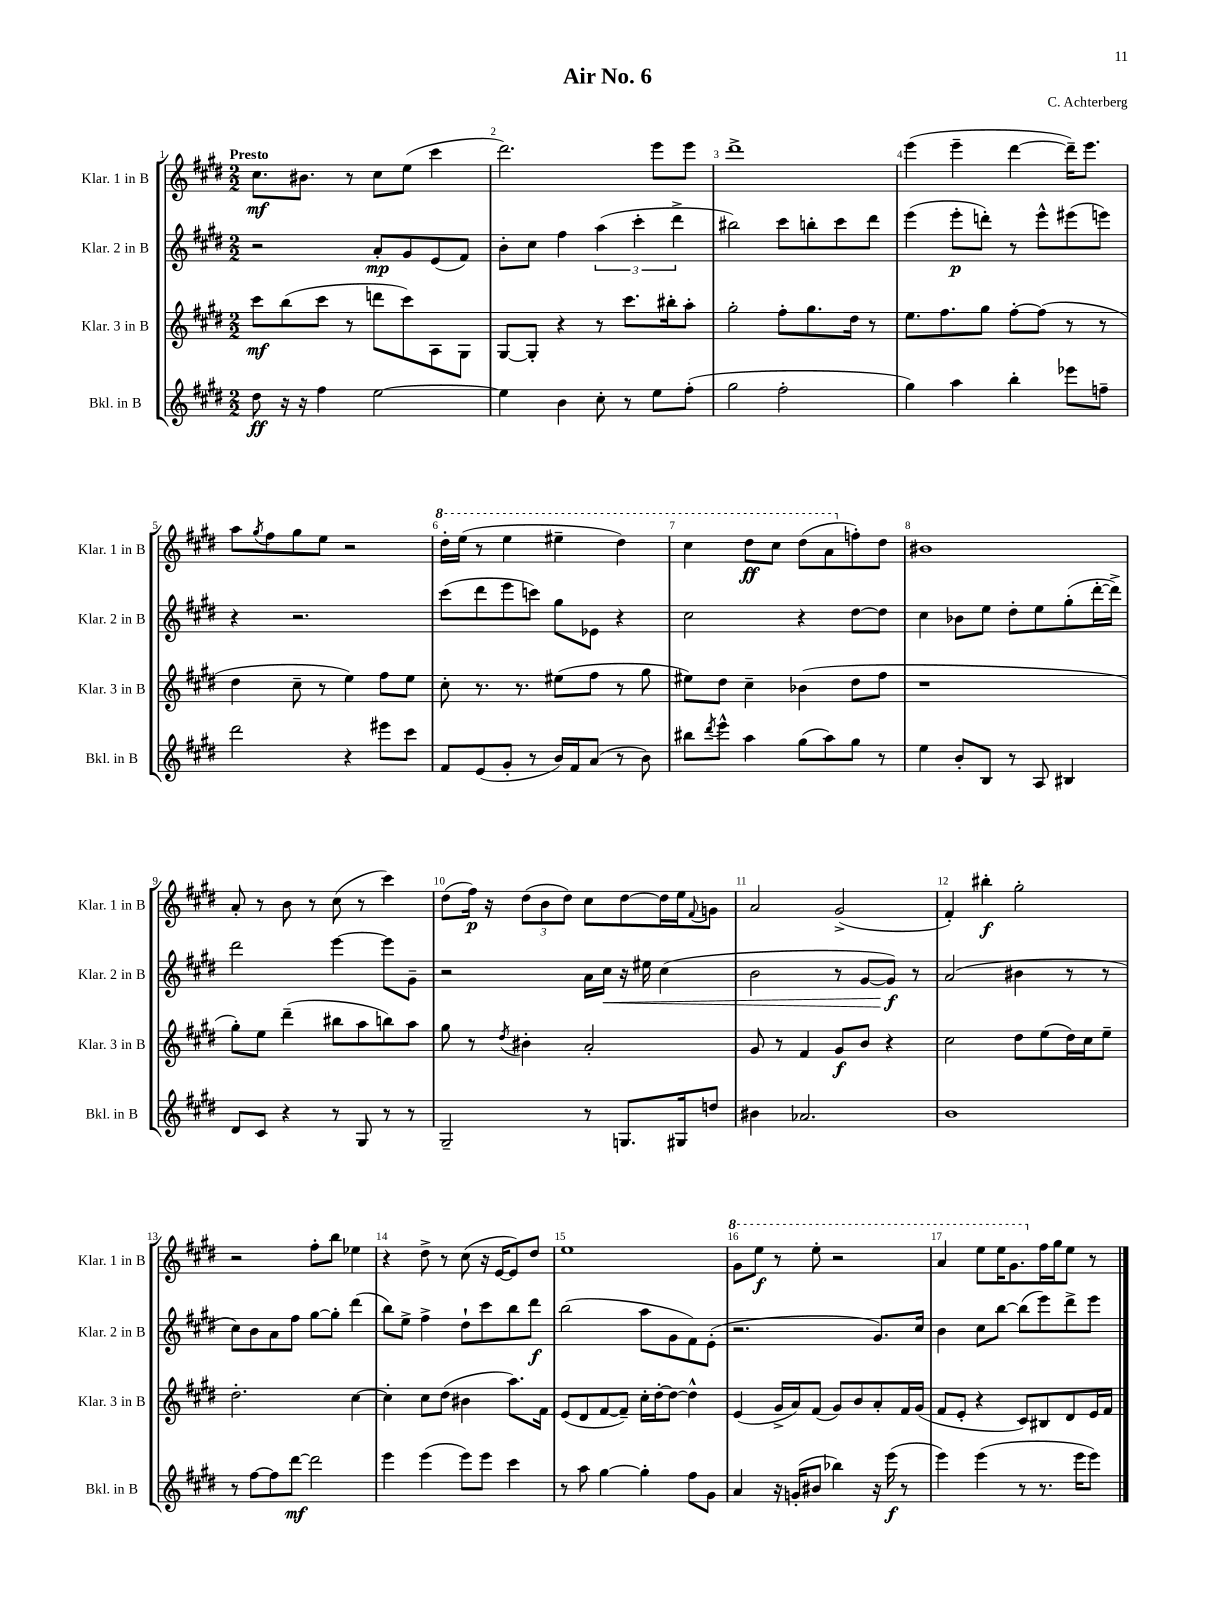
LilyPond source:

\header { title = "Air No. 6" composer = "C. Achterberg" }
<<
\new StaffGroup <<
\new Staff = "s0" \with { instrumentName = "Klar. 1 in B" shortInstrumentName = "Klar. 1 in B" } {
    \clef treble \key e \major \numericTimeSignature \time 2/2 \tempo "Presto"
    cis''8.\mf bis'8. r8 cis''8 e''8( cis'''4 |
    dis'''2.) e'''8 e'''8 |
    dis'''1-> |
    e'''4( e'''4-- dis'''4~ dis'''16--) e'''8. |
    a''8 \acciaccatura { gis''8 } fis''8 gis''8 e''8 r2 |
    \ottava #1 dis'''16-. e'''16( r8 e'''4 eis'''4-- dis'''4) |
    cis'''4 dis'''8\ff cis'''8 dis'''8( a''8 \ottava #0 f''8-.) dis''8 |
    bis'1 |
    a'8-. r8 b'8 r8 cis''8( r8 cis'''4) |
    dis''8( fis''16\p) r16 \tuplet 3/2 { dis''8( b'8 dis''8) } cis''8 dis''8~ dis''16 e''16 \appoggiatura { fis'8 } g'8 |
    a'2 gis'2->( |
    fis'4-.) bis''4-.\f gis''2-. |
    r2 fis''8-. b''8 ees''4 |
    r4 dis''8-> r8 cis''8( r16 e'16~ e'8) dis''8 |
    e''1 |
    \ottava #1 gis''8 e'''8\f r8 e'''8-. r2 |
    a''4 e'''8 e'''16 gis''8. \ottava #0 fis''16 gis''16 e''8 r8 \bar "|." |
}
\new Staff = "s1" \with { instrumentName = "Klar. 2 in B" shortInstrumentName = "Klar. 2 in B" } {
    \clef treble \key e \major \numericTimeSignature \time 2/2
    r2 a'8-.\mp gis'8 e'8( fis'8) |
    b'8-. cis''8 fis''4 \tuplet 3/2 { a''4( cis'''4-. dis'''4-> } |
    bis''2) cis'''8 b''8-. cis'''8 dis'''8 |
    e'''4( e'''8-.\p d'''8-.) r8 e'''8-^ eis'''8( e'''8) |
    r4 r2. |
    cis'''8( dis'''8 e'''8 c'''8) gis''8 ees'8 r4 |
    cis''2 r4 dis''8~ dis''8 |
    cis''4 bes'8 e''8 dis''8-. e''8 gis''8-.( dis'''16~-. dis'''16->) |
    dis'''2 e'''4~ e'''8 gis'8-- |
    r2 a'16 cis''16\< r16 eis''16 cis''4( |
    b'2 r8 gis'8~ gis'8\f\!) r8 |
    a'2( bis'4 r8 r8 |
    cis''8) b'8 a'8 fis''8 gis''8~ gis''8-. dis'''4( |
    b''8) e''8-> fis''4-> dis''8-! cis'''8 b''8 dis'''8\f |
    b''2( a''8 gis'8 fis'8) e'8-.( |
    r2. gis'8.) cis''16 |
    b'4 cis''8 b''8~ b''8( e'''8) dis'''8-> e'''8 \bar "|." |
}
\new Staff = "s2" \with { instrumentName = "Klar. 3 in B" shortInstrumentName = "Klar. 3 in B" } {
    \clef treble \key e \major \numericTimeSignature \time 2/2
    cis'''8\mf b''8( cis'''8 r8 d'''8 cis'''8) a8 gis8 |
    gis8~ gis8-. r4 r8 cis'''8. bis''16-. a''8-. |
    gis''2-. fis''8-. gis''8. dis''16 r8 |
    e''8. fis''8. gis''8 fis''8~-. fis''8( r8 r8 |
    dis''4 cis''8-- r8 e''4) fis''8 e''8 |
    cis''8-. r8. r8. eis''8( fis''8 r8 gis''8 |
    eis''8) dis''8 cis''4-- bes'4( dis''8 fis''8 |
    r1 |
    gis''8-.) e''8 dis'''4--( bis''8 a''8 b''8) a''8 |
    gis''8 r8 \acciaccatura { dis''8 } bis'4-. a'2-. |
    gis'8 r8 fis'4 gis'8\f b'8 r4 |
    cis''2 dis''8 e''8( dis''16) cis''16 e''8-- |
    dis''2.-. cis''4~ |
    cis''4-. cis''8 dis''8( bis'4 a''8.) fis'16 |
    e'8( dis'8 fis'8~ fis'8--) cis''16-. dis''16~-. dis''8~ dis''4-^ |
    e'4( gis'16-> a'16) fis'8( gis'8) b'8 a'8-. fis'16 gis'16( |
    fis'8 e'8-. r4 cis'8) bis8 dis'8 e'16 fis'16 \bar "|." |
}
\new Staff = "s3" \with { instrumentName = "Bkl. in B" shortInstrumentName = "Bkl. in B" } {
    \clef treble \key e \major \numericTimeSignature \time 2/2
    dis''8\ff r16 r16 fis''4 e''2~ |
    e''4 b'4 cis''8-. r8 e''8 fis''8-.( |
    gis''2 fis''2-. |
    gis''4) a''4 b''4-. ees'''8 f''8-- |
    dis'''2 r4 eis'''8 cis'''8 |
    fis'8 e'8( gis'8-. r8 b'16) fis'16 a'8( r8 b'8) |
    bis''8 \acciaccatura { dis'''8 } e'''8-^ a''4 gis''8( a''8) gis''8 r8 |
    e''4 b'8-. b8 r8 a8 bis4 |
    dis'8 cis'8 r4 r8 gis8 r8 r8 |
    gis2-- r8 g8. gis16 d''8 |
    bis'4 aes'2. |
    b'1 |
    r8 fis''8~ fis''8 dis'''8~\mf dis'''2 |
    e'''4 e'''4( e'''8) e'''8 cis'''4 |
    r8 a''8 gis''4~ gis''4-. fis''8 gis'8 |
    a'4 r16 g'16-.( bis'8 bes''4) r16 e'''16\f( r8 |
    e'''4) e'''4( r8 r8. e'''16 e'''8) \bar "|." |
}
>>
>>
\layout { \context { \Score \override BarNumber.break-visibility = ##(#f #t #t) barNumberVisibility = #all-bar-numbers-visible } }
